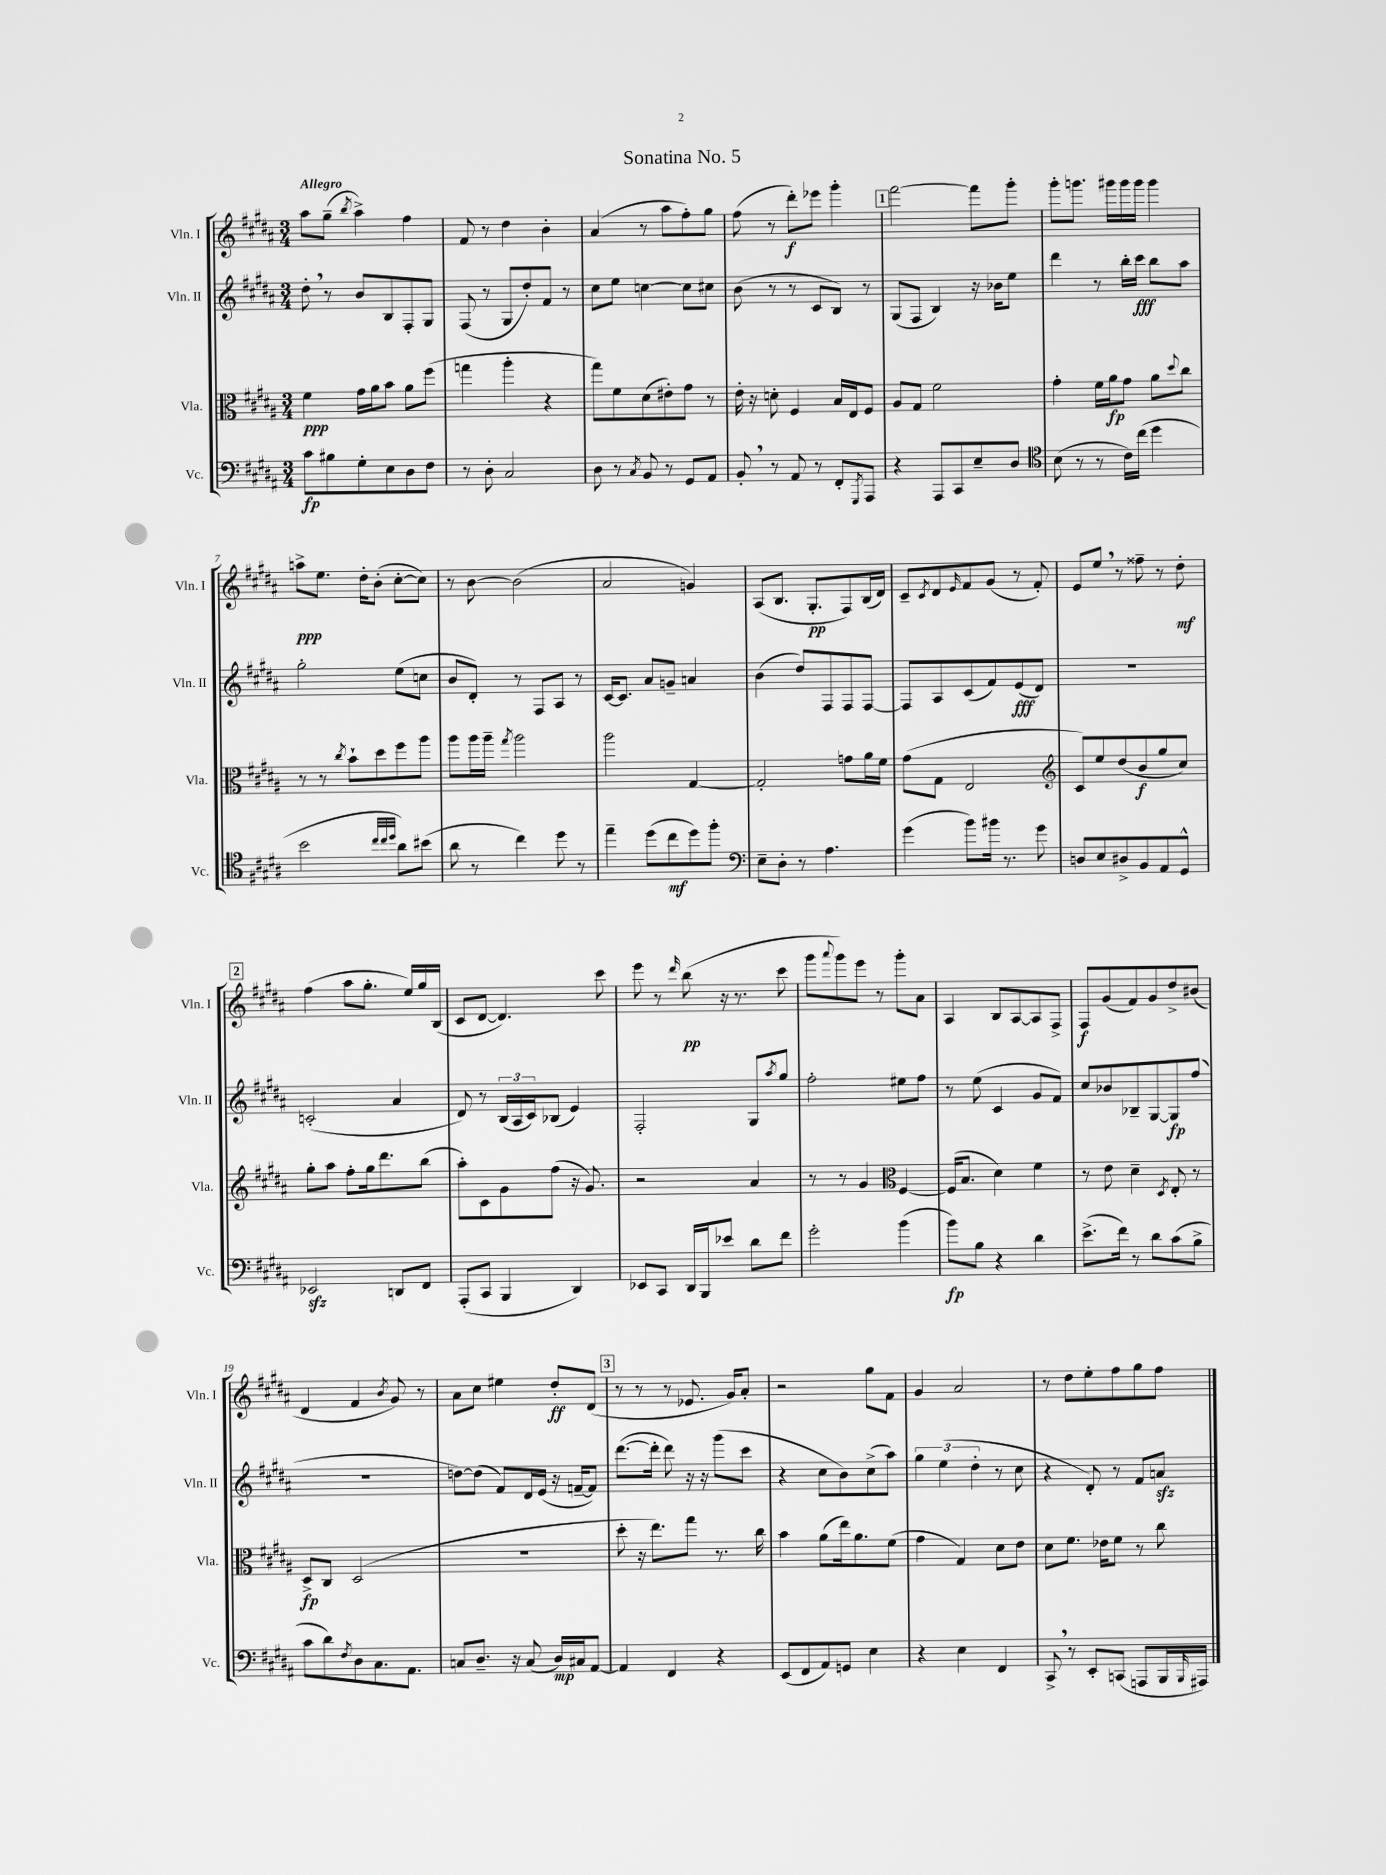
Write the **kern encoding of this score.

**kern	**dynam	**kern	**dynam	**kern	**dynam	**kern	**dynam
*part4	*part4	*part3	*part3	*part2	*part2	*part1	*part1
*staff4	*staff4	*staff3	*staff3	*staff2	*staff2	*staff1	*staff1
*I"Vc.	*	*I"Vla.	*	*I"Vln. II	*	*I"Vln. I	*
*I'Vc.	*	*I'Vla.	*	*I'Vln. II	*	*I'Vln. I	*
*clefF4	*	*clefC3	*	*clefG2	*	*clefG2	*
*k[f#c#g#d#a#]	*	*k[f#c#g#d#a#]	*	*k[f#c#g#d#a#]	*	*k[f#c#g#d#a#]	*
*M3/4	*	*M3/4	*	*M3/4	*	*M3/4	*
=1	=1	=1	=1	=1	=1	=1	=1
!	!	!	!	!	!	!LO:TX:a:B:t=Allegro	!
8c#\L	fp	4f#\	ppp	8dd#',\	.	8aa#\L	.
8B#X\	.	.	.	8r	.	(8gg#~\J	.
.	.	.	.	.	.	8qbb/	.
8G#'\	.	16g#\LL	.	8b/L	.	4aa#^\)	.
.	.	16a#\J	.	.	.	.	.
8E\	.	8b\J	.	8B/	.	.	.
8D#\	.	8a#\L	.	8F#'/	.	4ff#\	.
8F#\J	.	(8ff#\J	.	8G#/J	.	.	.
=2	=2	=2	=2	=2	=2	=2	=2
8r	.	4ggn\	.	(8F#/	.	8f#/	.
8D#'\	.	.	.	8r	.	8r	.
2C#/	.	4aa#'\	.	8G#/L	.	4dd#\	.
.	.	.	.	8dd#'/)	.	.	.
.	.	4r	.	8f#/J	.	4b'\	.
.	.	.	.	8r	.	.	.
=3	=3	=3	=3	=3	=3	=3	=3
8D#\	.	8gg#\L)	.	8cc#\L	.	(4a#/	.
8r	.	8f#\	.	8ee\J	.	.	.
8qC#/	.	.	.	.	.	.	.
8BB/	.	(8d#\	.	[4ccn\	.	8r	.
8r	.	8e#X'\)	.	.	.	8aa#\L	.
8GG#/L	.	8g#\J	.	8cc\L]	.	8ff#'\)	.
8AA#/J	.	8r	.	8cc#X\J	.	8gg#\J	.
=4	=4	=4	=4	=4	=4	=4	=4
8BB',/	.	16e'\	.	(8b\	.	(8ff#\	.
.	.	16r	.	.	.	.	.
8r	.	8dn'\	.	8r	.	8r	.
8AA#/	.	4F#/	.	8r	.	8ddd#'\L)	f
8r	.	.	.	8c#/L	.	8eee-X\J	.
8FF#'/L	.	16B/LL	.	8B/J)	.	4ggg#'\	.
.	.	16E/J	.	.	.	.	.
8qGGG#/	.	.	.	.	.	.	.
8AAA#/J	.	8F#/J	.	8r	.	.	.
!!LO:REH:place=s1:t=1
=5	=5	=5	=5	=5	=5	=5	=5
4r	.	8A#/L	.	(8G#/L	.	[2fff#\	.
.	.	8G#/J	.	8F#/J	.	.	.
8AAA#/L	.	2f#\	.	4B/)	.	.	.
8CC#/	.	.	.	.	.	.	.
8E~/	.	.	.	16r	.	8fff#\L]	.
.	.	.	.	16b-X\KL	.	.	.
8D#/J	.	.	.	8ee\J	.	8ggg#'\J	.
=6	=6	=6	=6	=6	=6	=6	=6
*clefC4	*	*	*	*	*	*	*
(8B\	.	4g#'\	.	4ddd#\	.	8ggg#'\L	.
8r	.	.	.	.	.	8.gggn\J	.
8r	.	16f#\LL	.	8r	.	.	.
.	.	16a#\J	fp	.	.	16ggg#X\LL	.
16c#\LL)	.	8g#\J	.	16bb'\LL	.	16ggg#\	.
(16cc#\JJ	.	.	.	16ccc#\JJ	fff	16ggg#\JJ	.
4dd#\	.	8a#\L	.	8bb\L	.	4ggg#\	.
.	.	8qqdd#/	.	.	.	.	.
.	.	8cc#\J	.	8aa#\J	.	.	.
!!LO:LB:g=z
=7	=7	=7	=7	=7	=7	=7	=7
2b\	.	8r	.	2gg#'\	.	8aan^\L	ppp
.	.	8r	.	.	.	8.ee\J	.
.	.	8qcc#/	.	.	.	.	.
.	.	8b`\L	.	.	.	.	.
.	.	.	.	.	.	16dd#'\KL	.
.	.	8dd#\	.	.	.	(8b'\J	.
32qqcc#/LLL	.	.	.	.	.	.	.
32qqcc#/	.	.	.	.	.	.	.
32qqdd#/JJJ	.	.	.	.	.	.	.
8a#\L)	.	8ff#\	.	(8ee\L	.	[8cc#'\L	.
(8b#X\J	.	8aa#\J	.	8ccn\J	.	8cc#\J])	.
=8	=8	=8	=8	=8	=8	=8	=8
8a#\	.	8aa#\L	.	8b/L	.	8r	.
8r	.	16aa#\L	.	8d#'/J)	.	[8b\	.
.	.	16aa#~\JJ	.	.	.	.	.
.	.	8qgg#/	.	.	.	.	.
4cc#\)	.	2aa#\	.	8r	.	(2b\]	.
.	.	.	.	8F#/L	.	.	.
8dd#\	.	.	.	8A#/J	.	.	.
8r	.	.	.	8r	.	.	.
=9	=9	=9	=9	=9	=9	=9	=9
4ee~\	.	2aa#\	.	[16c#/KL	.	2a#/	.
.	.	.	.	8.c#/J]	.	.	.
(8dd#\L	.	.	.	8a#/L	.	.	.
8cc#\	mf	.	.	8gn~/J	.	.	.
8dd#\)	.	[4G#/	.	4an/	.	4gn/)	.
8ff#'\J	.	.	.	.	.	.	.
=10	=10	=10	=10	=10	=10	=10	=10
*clefF4	*	*	*	*	*	*	*
8E~\L	.	2G#'/]	.	(4b\	.	(8A#/L	.
8D#'\J	.	.	.	.	.	8.B/J	.
8r	.	.	.	8dd#/L)	.	.	.
.	.	.	.	.	.	8.G#'/L	pp
4.A#\	.	.	.	8F#/	.	.	.
.	.	8gn\L	.	8F#/	.	8F#/)	.
.	.	16a#\L	.	[8F#/J	.	(16B/L	.
.	.	16f#\JJ	.	.	.	16d#/JJ)	.
=11	=11	=11	=11	=11	=11	=11	=11
(4g#\	.	(8g#\L	.	8F#/L]	.	8c#~/L	.
.	.	.	.	.	.	8qc#/	.
.	.	8G#\J	.	8A#/	.	8d#/	.
.	.	.	.	.	.	16qqe/	.
8b\L)	.	2E/	.	(8c#/	.	8f#/	.
16b#X\Jk	.	.	.	8f#/)	.	(8g#/J	.
8.r	.	.	.	.	.	.	.
.	.	.	.	(8e/	fff	8r	.
8g#\	.	.	.	8d#/J)	.	8f#'/)	.
=12	=12	=12	=12	=12	=12	=12	=12
*	*	*clefG2	*	*	*	*	*
8Dn/L	.	8c#/L)	.	2.r	.	8e/L	.
8E/	.	8ee/	.	.	.	8ee,/J	.
8D#X^/	.	(8dd#/	.	.	.	8r	.
8BB/	.	8b/	f	.	.	8ff##X~\	.
8AA#/	.	8gg#/	.	.	.	8r	.
8GG#^^/J	.	8cc#/J)	.	.	.	8dd#'\	mf
!!LO:LB:g=z
!!LO:REH:place=s1:t=2
=13	=13	=13	=13	=13	=13	=13	=13
2EE-Xzz/	.	8gg#'\L	.	(2cn'/	.	(4ff#\	.
.	.	8aa#\J	.	.	.	.	.
.	.	8ff#'\L	.	.	.	8aa#\L	.
.	.	16gg#\k	.	.	.	8.gg#'\J	.
.	.	8.ddd#\	.	.	.	.	.
8DDn/L	.	.	.	4a#/	.	.	.
.	.	.	.	.	.	16ee/LL)	.
8FF#/J	.	(8bb\J	.	.	.	16gg#/	.
.	.	.	.	.	.	(16B/JJ	.
=14	=14	=14	=14	=14	=14	=14	=14
(8AAA#'/L	.	8aa#'\L)	.	8d#/)	.	8c#/L	.
8CC#/J	.	8c#\	.	8r	.	[8d#/J	.
4BBB/	.	8g#\	.	(24B/LL	.	4.d#/])	.
.	.	.	.	24A#/	.	.	.
.	.	.	.	24c#/J)	.	.	.
.	.	(8ff#\J	.	(8B-X/J	.	.	.
4DD#/)	.	16r	.	4e/)	.	.	.
.	.	8.g#/)	.	.	.	.	.
.	.	.	.	.	.	8ccc#\	.
=15	=15	=15	=15	=15	=15	=15	=15
8EE-X/L	.	2r	.	2F#'/	.	8eee\	.
8CC#/J	.	.	.	.	.	8r	.
.	.	.	.	.	.	16qqddd#/	.
16DD#/LL	.	.	.	.	.	(8bb\	pp
16BBB/J	.	.	.	.	.	.	.
8e-X/J	.	.	.	.	.	16r	.
.	.	.	.	.	.	8.r	.
8d#\L	.	4a#/	.	8G#/L	.	.	.
.	.	.	.	8qaa#/	.	.	.
8f#\J	.	.	.	8gg#/J	.	8ccc#\	.
=16	=16	=16	=16	=16	=16	=16	=16
2g#'\	.	8r	.	2ff#'\	.	8ggg#\L	.
.	.	.	.	.	.	8qqaaa#/	.
.	.	8r	.	.	.	8ggg#\)	.
.	.	4g#/	.	.	.	8eee\J	.
.	.	.	.	.	.	8r	.
*	*	*clefC3	*	*	*	*	*
(4b\	.	[4F#/	.	8ee#X\L	.	8ggg#'\L	.
.	.	.	.	8ff#\J	.	8a#\J	.
=17	=17	=17	=17	=17	=17	=17	=17
8b\L)	fp	(16F#/KL]	.	8r	.	4A#/	.
.	.	8.B/J	.	.	.	.	.
8B\J	.	.	.	(8ee\	.	.	.
4r	.	4d#\)	.	4c#/	.	8B/L	.
.	.	.	.	.	.	[8A#/	.
4d#\	.	4f#\	.	8g#/L	.	8A#/]	.
.	.	.	.	8f#/J)	.	8F#^/J	.
=18	=18	=18	=18	=18	=18	=18	=18
(8.e^\L	.	8r	.	8cc#/L	.	8F#/L	f
.	.	8e\	.	8b-X/	.	(8g#/	.
16f#\Jk)	.	.	.	.	.	.	.
8r	.	4d#~\	.	8B-X~/	.	8f#/)	.
8d#\L	.	.	.	[8G#/	.	8g#/	.
.	.	8qD#/	.	.	.	.	.
(8c#\	.	8E'/	.	8G#/]	fp	8dd#^/	.
8B^\J	.	8r	.	(8ff#/J	.	(8b#X/J	.
!!LO:LB:g=z
=19	=19	=19	=19	=19	=19	=19	=19
8c#\L	.	8D#^/L	fp	2.r	.	4d#/	.
8d#\)	.	8C#/J	.	.	.	.	.
8qF#/	.	.	.	.	.	.	.
8D#\	.	(2D#/	.	.	.	4f#/	.
8.C#\	.	.	.	.	.	.	.
.	.	.	.	.	.	8qb/	.
.	.	.	.	.	.	8g#/)	.
8.AA#\J	.	.	.	.	.	.	.
.	.	.	.	.	.	8r	.
=20	=20	=20	=20	=20	=20	=20	=20
8Cn/L	.	2.r	.	[8ddn\L)	.	8a#\L	.
8.D#~/J	.	.	.	(8dd\J]	.	8cc#\J	.
.	.	.	.	8f#/L)	.	4ee#X\	.
16r	.	.	.	.	.	.	.
(8C/	.	.	.	16d#/L	.	.	.
.	.	.	.	(16e/JJ	.	.	.
16D#/LL)	mp	.	.	16r	.	8dd#'/L	ff
16C#X/J	.	.	.	[16fn~/KL	.	.	.
[8AA#/J	.	.	.	8f/J])	.	(8d#/J	.
!!LO:REH:place=s1:t=3
=21	=21	=21	=21	=21	=21	=21	=21
4AA#/]	.	8dd#'\	.	([8.ddd#\L	.	8r	.
.	.	16r	.	.	.	8r	.
.	.	8.ee\L)	.	16ddd#'\Jk]	.	.	.
4FF#/	.	.	.	8ddd#\)	.	8r	.
.	.	8gg#\J	.	16r	.	8.e-X/	.
.	.	.	.	16r	.	.	.
4r	.	8.r	.	(8ggg#\L	.	.	.
.	.	.	.	.	.	16g#/KL)	.
.	.	.	.	8ccc#\J	.	8a#'/J	.
.	.	16cc#\	.	.	.	.	.
=22	=22	=22	=22	=22	=22	=22	=22
(8EE/L	.	4b\	.	4r	.	2r	.
8FF#/	.	.	.	.	.	.	.
8AA#/)	.	(8a#\L	.	8cc#\L	.	.	.
8GGn/J	.	16ee\k)	.	8b\)	.	.	.
.	.	8.a#\	.	.	.	.	.
4E\	.	.	.	(8cc#^\	.	8gg#\L	.
.	.	(8f#\J	.	8aa#\J)	.	8f#\J	.
=23	=23	=23	=23	=23	=23	=23	=23
4r	.	4g#\	.	6gg#\	.	4g#/	.
.	.	.	.	(6ee\	.	.	.
4E\	.	4G#/)	.	.	.	2a#/	.
.	.	.	.	6dd#'\	.	.	.
4FF#/	.	8d#\L	.	8r	.	.	.
.	.	8e\J	.	8cc#\	.	.	.
=24	=24	=24	=24	=24	=24	=24	=24
8CC#^,/	.	8d#\L	.	4r	.	8r	.
8r	.	8.f#\J	.	.	.	8dd#\L	.
8EE'/L	.	.	.	8d#'/)	.	8ee'\	.
.	.	16e-X\KL	.	.	.	.	.
(8CCn/J	.	8f#\J	.	8r	.	8ff#\	.
8AAAn/L	.	8r	.	8f#/L	.	8gg#\	.
16BBB/L	.	8cc#\	.	8anzz/J	.	8ff#\J	.
16qqBBB/	.	.	.	.	.	.	.
16AAA#X/JJ)	.	.	.	.	.	.	.
==	==	==	==	==	==	==	==
*-	*-	*-	*-	*-	*-	*-	*-
